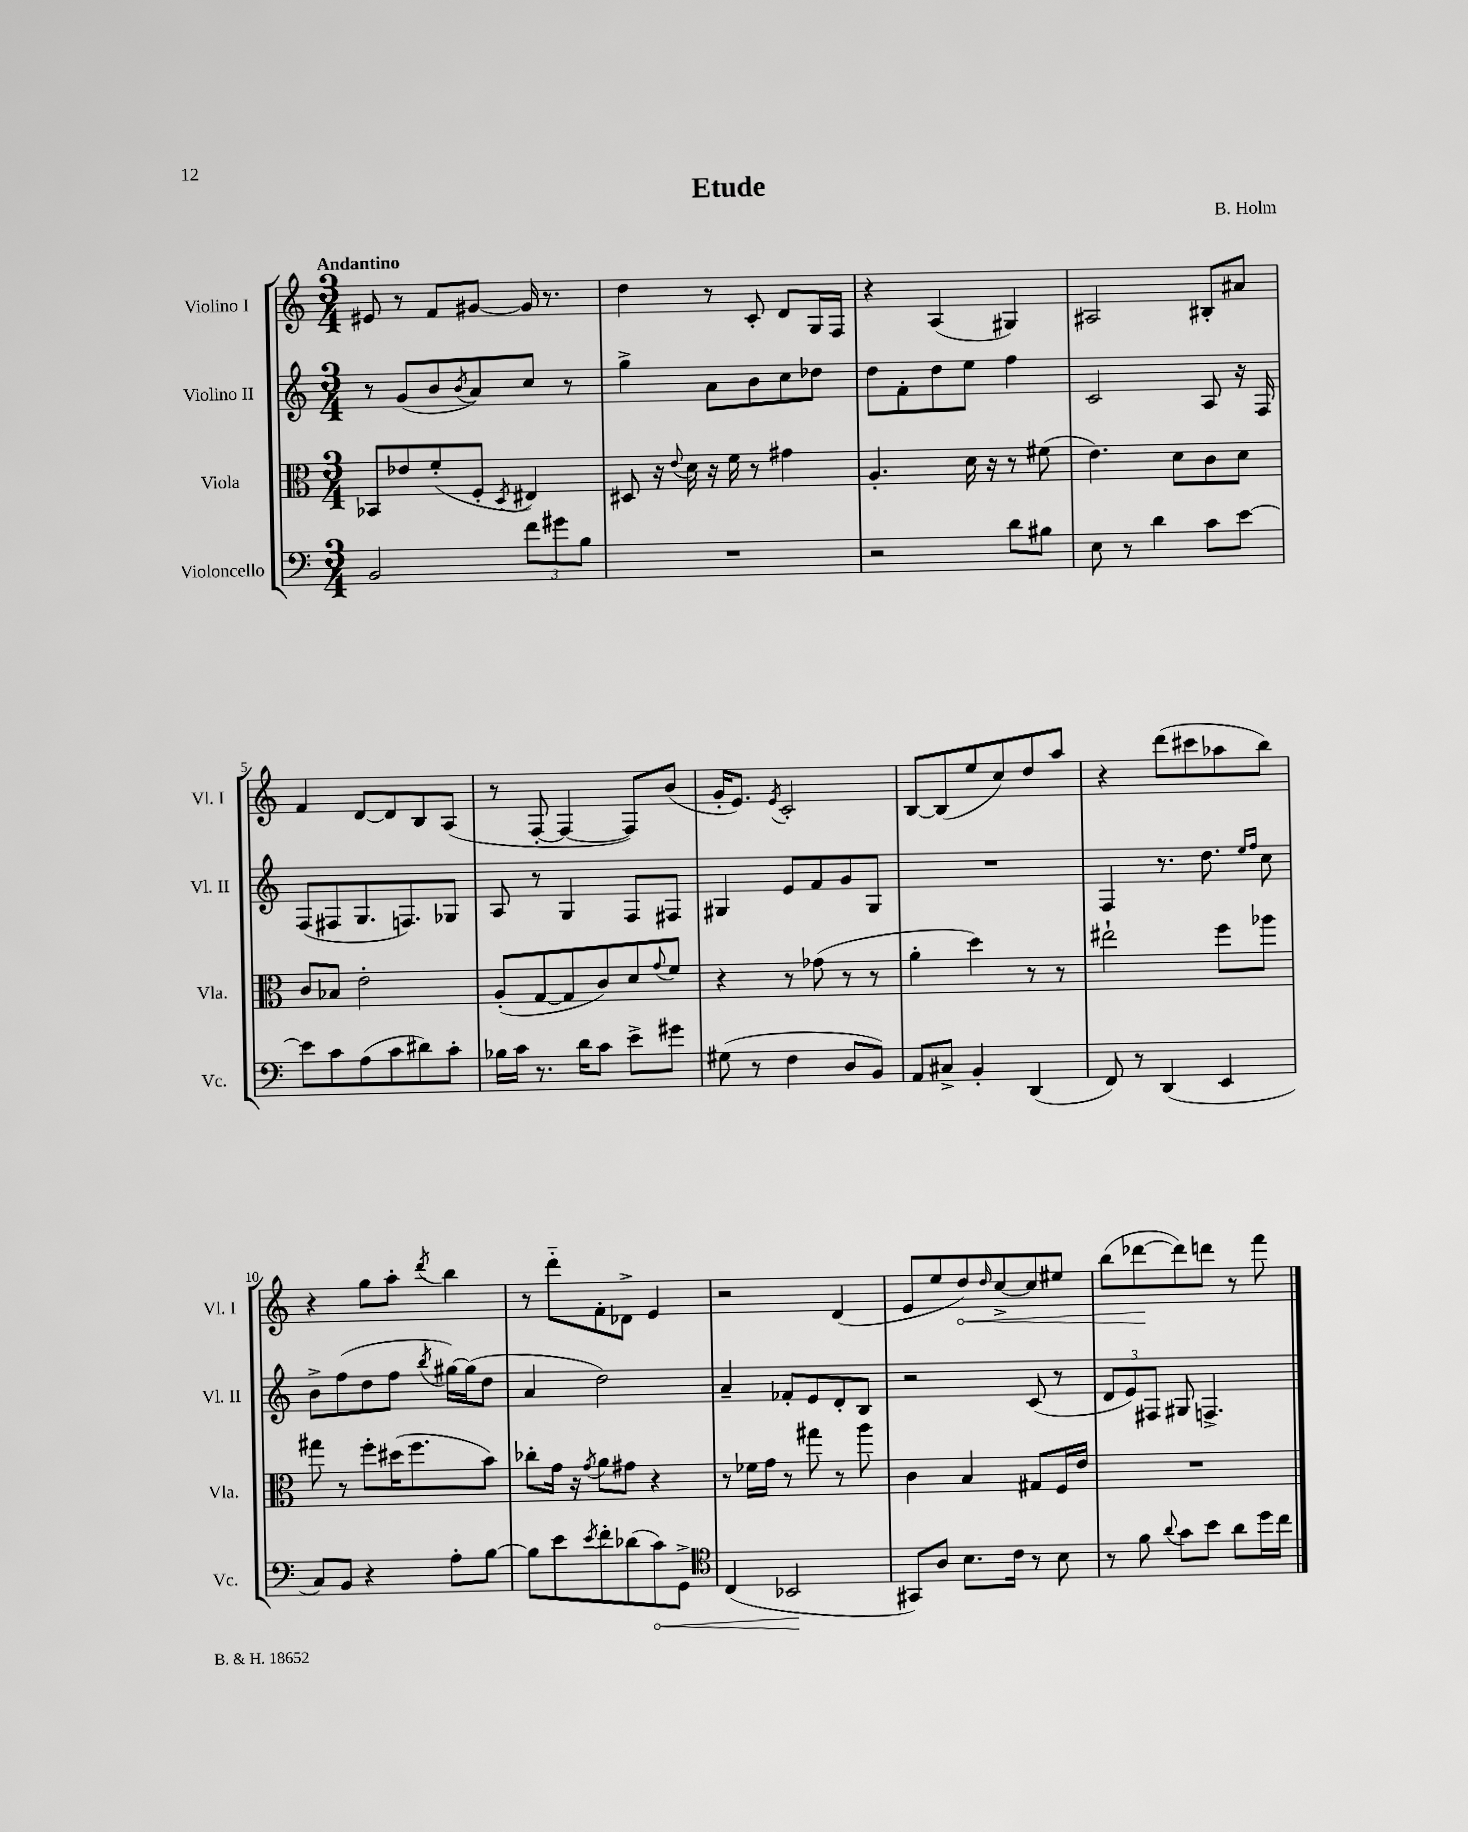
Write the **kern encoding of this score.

**kern	**kern	**kern	**kern
*staff4	*staff3	*staff2	*staff1
*clefF4	*clefC3	*clefG2	*clefG2
*k[]	*k[]	*k[]	*k[]
*M3/4	*M3/4	*M3/4	*M3/4
2BB	8BB-	8r	8e#
.	8e-	(8g	8r
.	(8f'	8b	8f
.	.	8qb	.
.	8F'	8a)	[8g#
.	8qD	.	.
12f	4E#)	8cc	16g#]
.	.	.	8.r
12g#	.	.	.
.	.	8r	.
12B	.	.	.
=	=	=	=
2.r	8D#	4gg^	4dd
.	16r	.	.
.	8qqe	.	.
.	16d	.	.
.	16r	8a	8r
.	16f	.	.
.	8r	8b	8c'
.	4g#	8cc	8d
.	.	8dd-	16G
.	.	.	16F
=	=	=	=
2r	4.A'	8dd	4r
.	.	8f'	.
.	.	8dd	(4A
.	16d	8ee	.
.	16r	.	.
8d	8r	4ff	4G#)
8B#	(8f#	.	.
=	=	=	=
8E	4.e)	2c	2A#
8r	.	.	.
4d	.	.	.
.	8d	.	.
8c	8c	8A	8B#'
[8e	8d	16r	8a#
.	.	16F	.
=	=	=	=
8e]	8c	(8F	4f
8c	8B-	8F#	.
(8A	2e'	8.G	[8d
8c	.	.	8d]
.	.	8.F)	.
8d#)	.	.	8B
8c'	.	8G-	(8A
=	=	=	=
16B-	(8A'	8A	8r
16c	.	.	.
8.r	[8G	8r	[8F'
.	8G]	4G	4F_
16d	.	.	.
8c	8c)	.	.
8e^	8d	8F	8F])
.	8qqg	.	.
8g#	8f	8F#	(8b
=	=	=	=
(8G#	4r	4G#	16g'
.	.	.	8.e)
8r	.	.	.
.	.	.	8qe
4F	8r	8e	2c'
.	(8g-	8f	.
8D	8r	8g	.
8BB)	8r	8G#	.
=	=	=	=
8AA	4a'	2.r	[8B
8C#^	.	.	(8B]
4BB'	4dd)	.	8ee
.	.	.	8cc)
(4DD	8r	.	8dd
.	8r	.	8aa
=	=	=	=
8FF)	2ee#`	4F	4r
8r	.	.	.
(4DD	.	8.r	(8ddd
.	.	.	8ccc#
.	.	8.dd	.
4EE	8ff	.	8aa-
.	.	16qqee	.
.	.	16qqff	.
.	8aa-	8cc	8bb)
=	=	=	=
8C)	8gg#	8b^	4r
8BB	8r	(8ff	.
4r	8ff'	8dd	8gg
.	(16dd#	8ff	8aa'
.	8.ff	.	.
.	.	8qbb	8qddd
8A'	.	[16gg#)	4bb
.	.	(16gg#]	.
[8B	8b)	8dd	.
=	=	=	=
8B]	8cc-'	4a	8r
8e	16g	.	8ddd'~
.	16r	.	.
8qe	8qg	.	.
8f'	8a	2dd)	8f'
(8d-	8g#	.	8d-^
8c)	4r	.	4e
8GG^	.	.	.
=	=	=	=
*clefC4	*	*	*
(4C	8r	4a~	2r
.	16f-	.	.
.	16g	.	.
2BB-	8r	8f-'	.
.	8gg#	8e	.
.	8r	8d'	(4d
.	8aa	8B	.
=	=	=	=
8GG#)	4c	2r	8e
8A	.	.	8ee
8.B	4B	.	8dd)
.	.	.	16qqdd
.	.	.	[8cc^
16c	.	.	.
8r	8G#	(8c	8cc]
8B	16F	8r	8ee#
.	16e	.	.
=	=	=	=
8r	2.r	12d	(8bb
.	.	12e)	.
8f	.	.	[8ddd-
.	.	12F#	.
8qqa	.	.	.
8g	.	8G#	8ddd-])
8b	.	4.F^	8ddd
8a	.	.	8r
16dd	.	.	8fff
16cc	.	.	.
==	==	==	==
*-	*-	*-	*-
